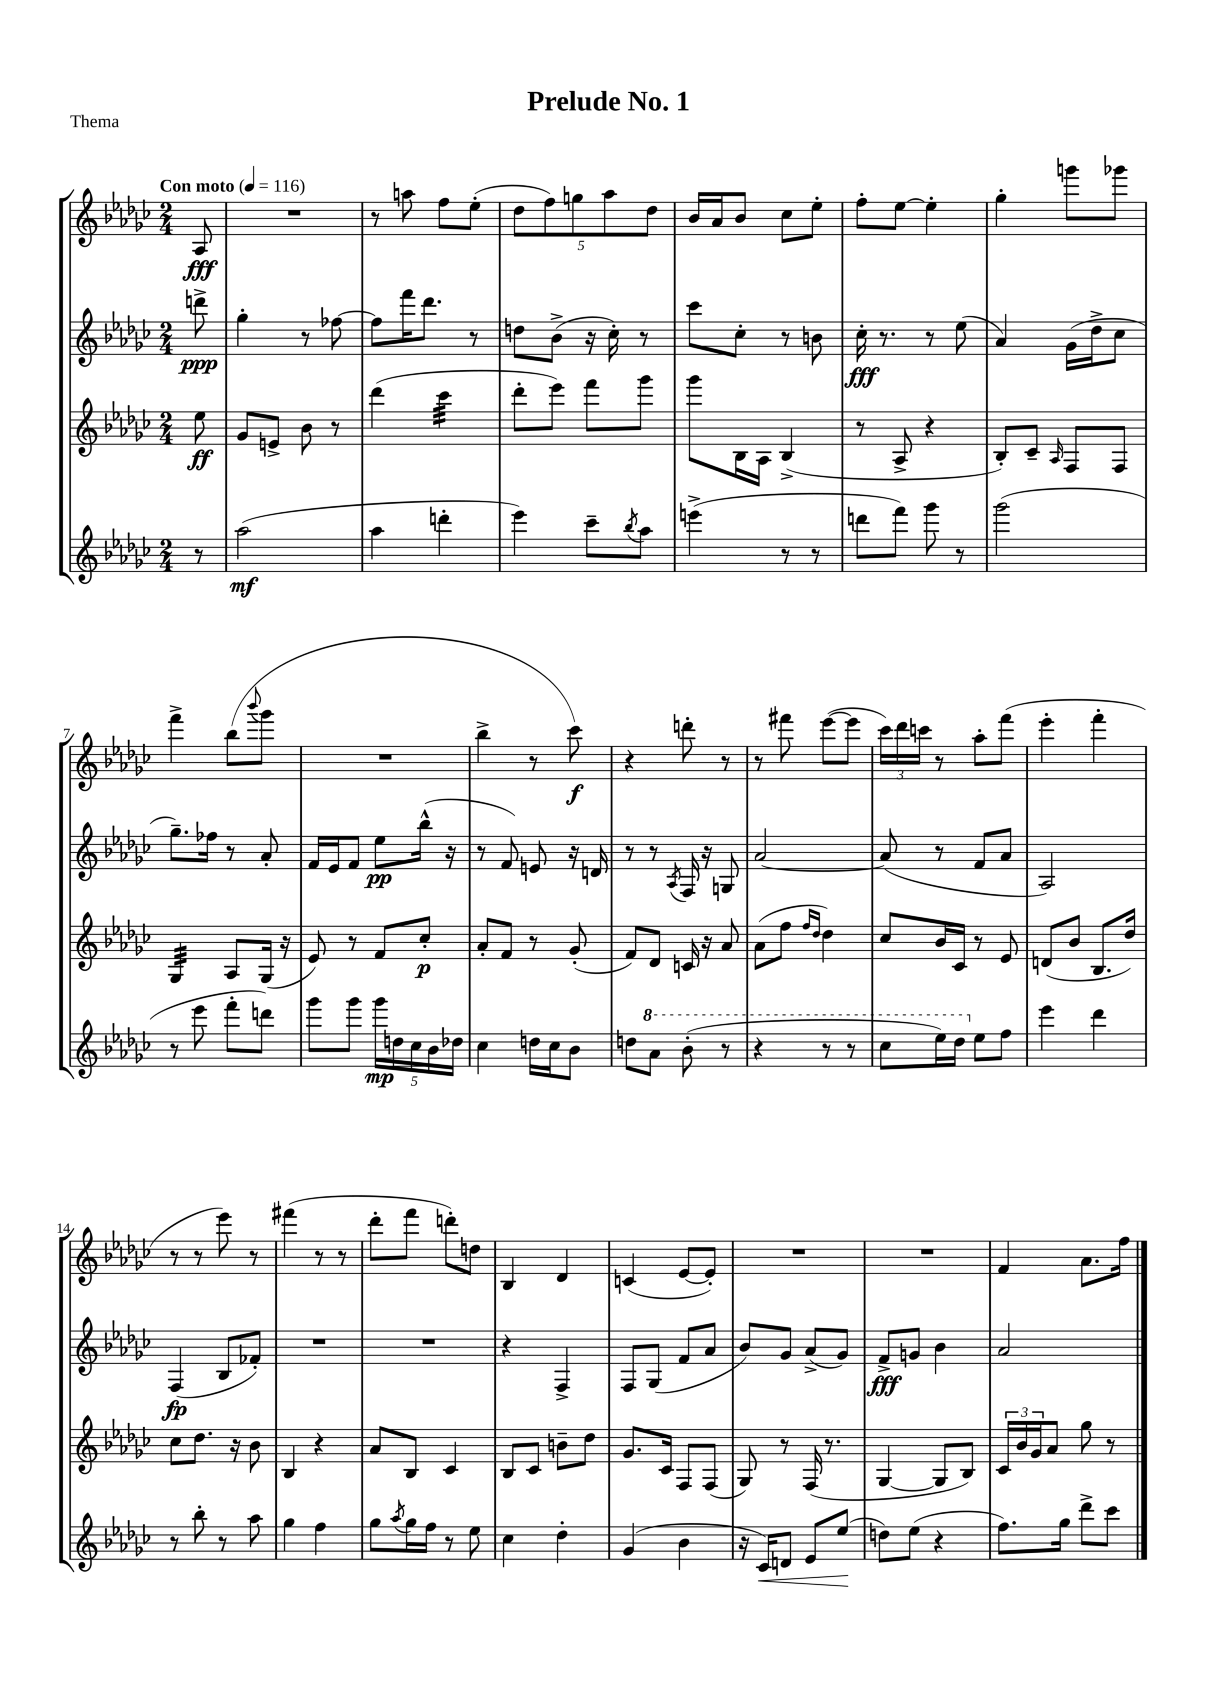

**kern	**kern	**kern	**kern
*staff4	*staff3	*staff2	*staff1
*clefG2	*clefG2	*clefG2	*clefG2
*k[b-e-a-d-g-c-]	*k[b-e-a-d-g-c-]	*k[b-e-a-d-g-c-]	*k[b-e-a-d-g-c-]
*M2/4	*M2/4	*M2/4	*M2/4
*MM116	*MM116	*MM116	*MM116
8r	8ee-	8ddd^	8A-
=	=	=	=
(2aa-	8g-	4gg-'	2r
.	8e^	.	.
.	8b-	8r	.
.	8r	[8ff-	.
=	=	=	=
4aa-	(4ddd-	8ff-]	8r
.	.	16fff	8aa
.	.	8.ddd-	.
4ddd'	4ccc-	.	8ff
.	.	8r	(8ee-'
=	=	=	=
4eee-)	8ddd-'	8dd	10dd-
.	.	.	10ff)
.	8eee-)	(8b-^	.
.	.	.	10gg
8ccc-~	8fff	16r	.
.	.	.	10aa-
.	.	16cc-')	.
8qbb-	.	.	.
8aa-	8ggg-	8r	.
.	.	.	10dd-
=	=	=	=
(4eee^	8ggg-	8ccc-	16b-
.	.	.	16a-
.	16B-	8cc-'	8b-
.	16A-	.	.
8r	(4B-^	8r	8cc-
8r	.	8b	8ee-'
=	=	=	=
8ddd	8r	16cc-'	8ff'
.	.	8.r	.
8fff)	8A-^	.	[8ee-
8ggg-	4r	8r	4ee-']
8r	.	(8ee-	.
=	=	=	=
(2ggg-	8B-')	4a-)	4gg-'
.	8c-~	.	.
.	16qqA-	.	.
.	8F	(16g-	8ggg
.	.	16dd-^	.
.	8F	8cc-	8ggg-
=	=	=	=
8r	4G-	8.gg-~)	4fff^
8eee-	.	.	.
.	.	16ff-	.
8fff'	8A-	8r	(8bb-
.	.	.	8qqbbb-
8ddd)	(16G-	8a-'	8ggg-
.	16r	.	.
=	=	=	=
8ggg-	8e-)	16f	2r
.	.	16e-	.
8ggg-	8r	8f	.
20ggg-	8f	8ee-	.
20dd	.	.	.
20cc-	.	.	.
.	8cc-'	(16bb-^^	.
20b-	.	.	.
.	.	16r	.
20dd-	.	.	.
=	=	=	=
4cc-	8a-'	8r	4bb-^
.	8f	8f)	.
16dd	8r	8e	8r
16cc-	.	.	.
8b-	(8g-'	16r	8ccc-)
.	.	16d	.
=	=	=	=
8dd	8f)	8r	4r
8aa-	8d-	8r	.
.	.	8qA-	.
(8bb-'	16c	16F	8ddd'
.	16r	16r	.
8r	8a-	8G	8r
=	=	=	=
4r	(8a-	[2a-	8r
.	8ff	.	8fff#
.	16qqff	.	.
.	16qqdd-	.	.
8r	4dd-)	.	([8eee-
8r	.	.	8eee-]
=	=	=	=
8ccc-	8cc-	(8a-]	24ccc-)
.	.	.	24ddd-
.	.	.	24ccc
16eee-)	16b-	8r	8r
16ddd-	16c-	.	.
8ee-	8r	8f	8aa-'
8ff	8e-	8a-	(8fff
=	=	=	=
4eee-	(8d	2A-)	4eee-'
.	8b-	.	.
4ddd-	8.B-	.	4fff'
.	16dd-)	.	.
=	=	=	=
8r	8cc-	(4F	8r
8bb-'	8.dd-	.	8r
8r	.	8B-	8eee-)
.	16r	.	.
8aa-	8b-	8f-')	8r
=	=	=	=
4gg-	4B-	2r	(4fff#
4ff	4r	.	8r
.	.	.	8r
=	=	=	=
8gg-	8a-	2r	8ddd-'
8qaa-	.	.	.
16gg-	8B-	.	8fff
16ff	.	.	.
8r	4c-	.	8ddd')
8ee-	.	.	8dd
=	=	=	=
4cc-	8B-	4r	4B-
.	8c-	.	.
4dd-'	8b~	4F^	4d-
.	8dd-	.	.
=	=	=	=
(4g-	8.g-	8F	(4c
.	.	(8G-	.
.	16c-	.	.
4b-	8F	8f	[8e-
.	(8F	8a-	8e-'])
=	=	=	=
16r	8G-)	8b-)	2r
16c-)	.	.	.
8d	8r	8g-	.
8e-	(16F	(8a-^	.
.	8.r	.	.
(8ee-	.	8g-)	.
=	=	=	=
8dd)	[4G-	8f^	2r
(8ee-	.	8g	.
4r	8G-]	4b-	.
.	8B-)	.	.
=	=	=	=
8.ff)	24c-	2a-	4f
.	24b-	.	.
.	24g-	.	.
.	8a-	.	.
16gg-	.	.	.
8ddd-^	8gg-	.	8.a-
8ccc-	8r	.	.
.	.	.	16ff
==	==	==	==
*-	*-	*-	*-
